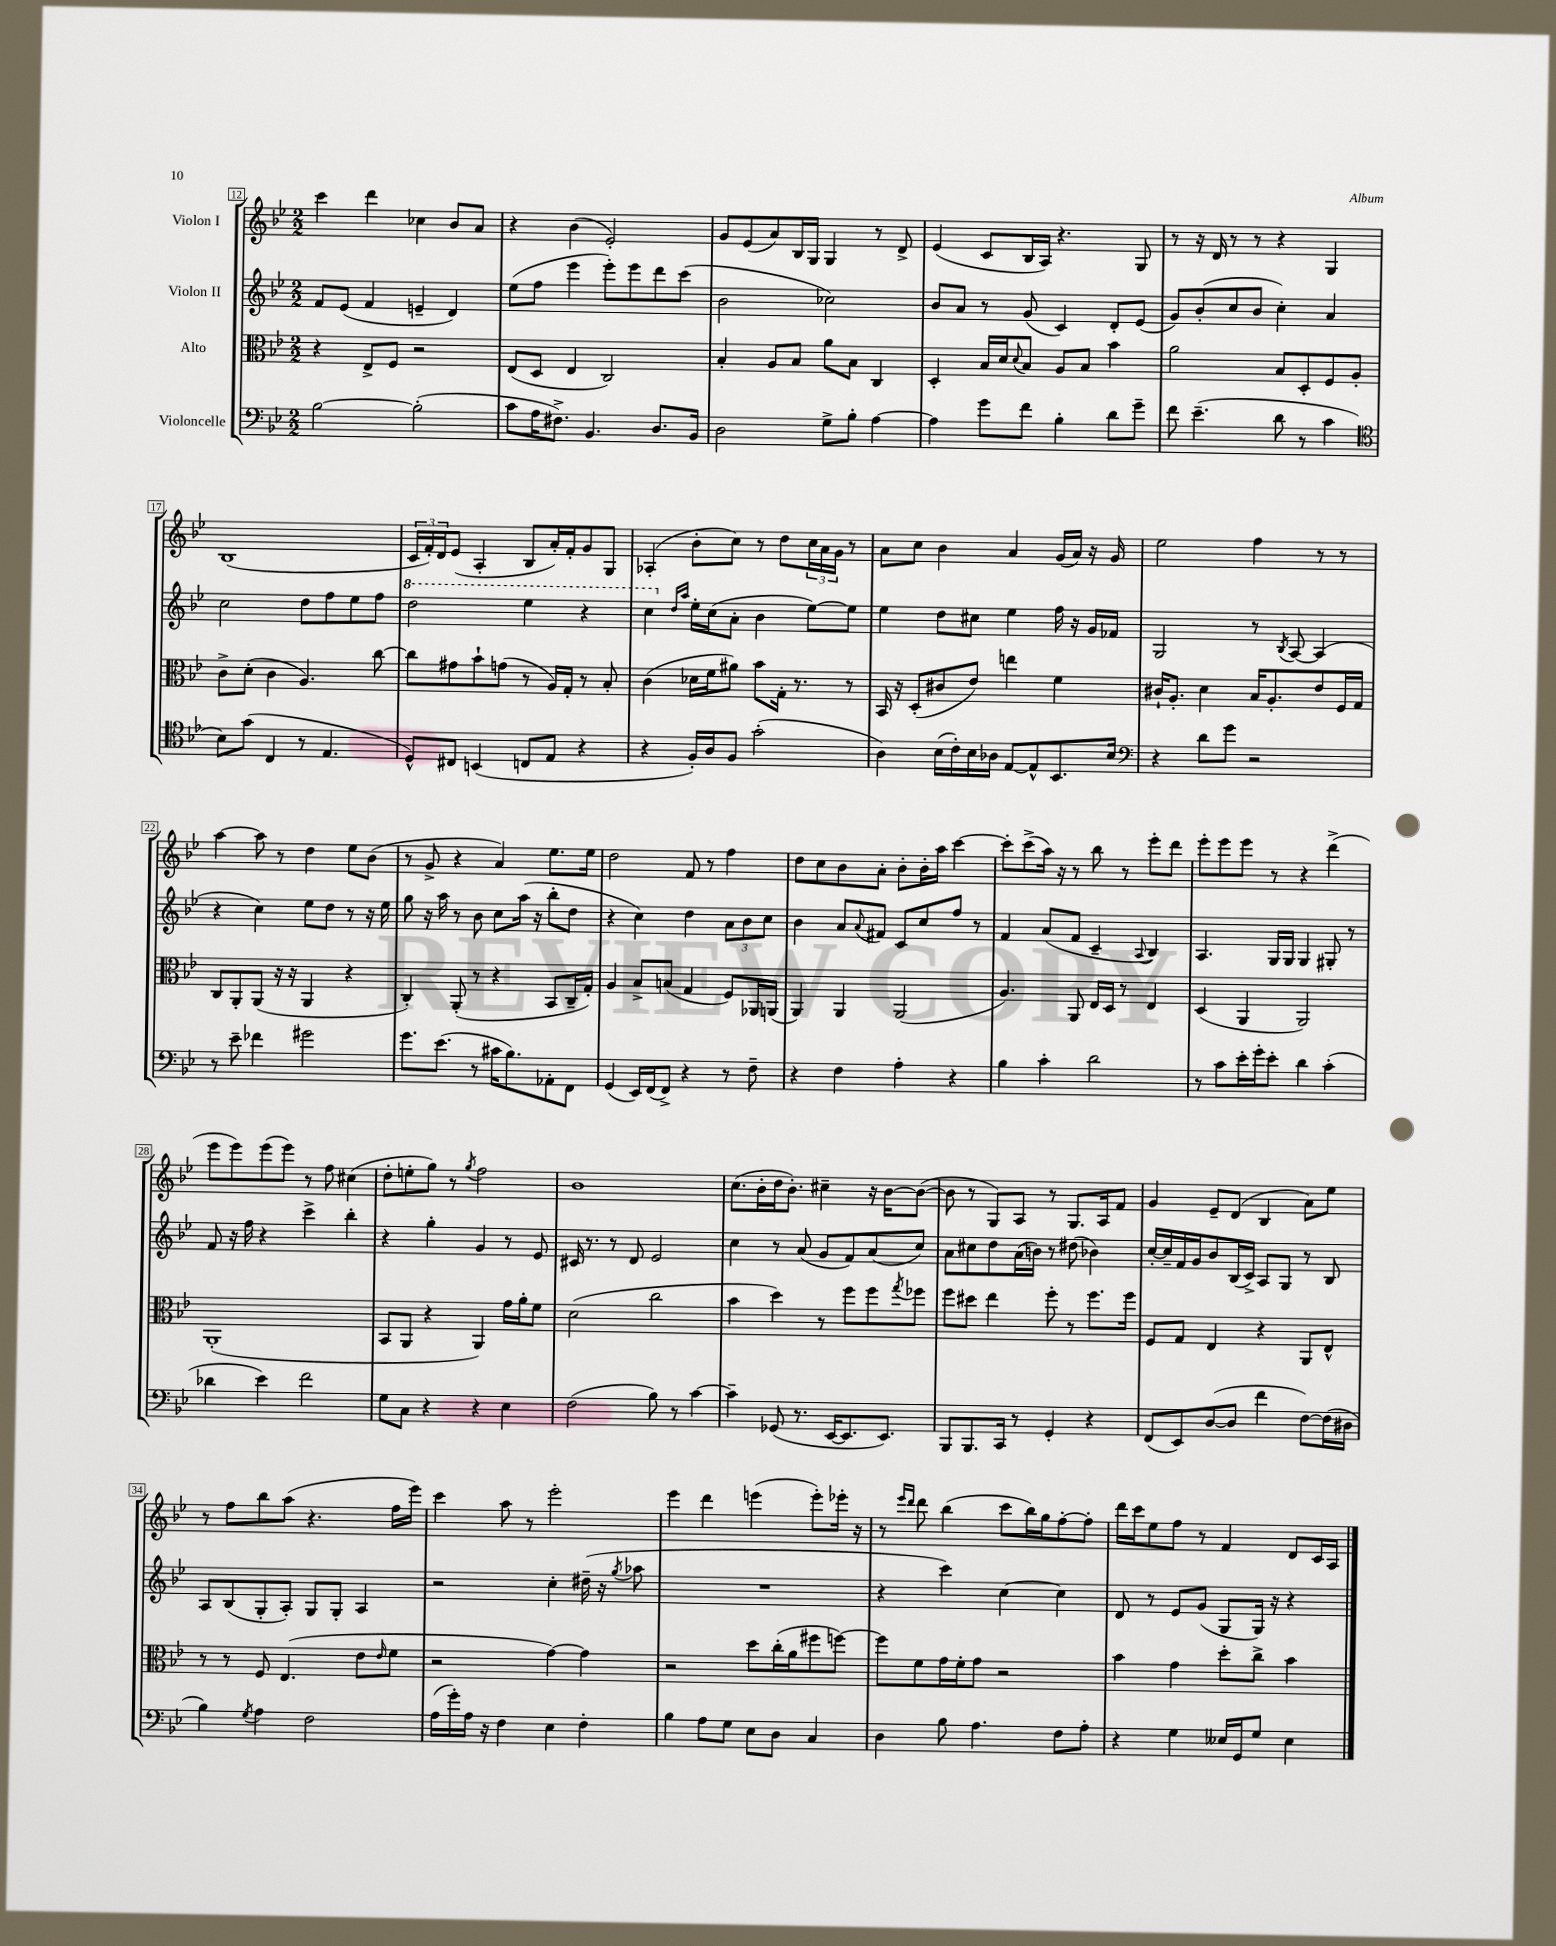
<<
\new StaffGroup <<
\new Staff = "s0" \with { instrumentName = "Violon I" } {
    \clef treble \key bes \major \numericTimeSignature \time 2/2
    c'''4 d'''4 ces''4 bes'8 a'8 |
    r4 bes'4( ees'2-.) |
    g'8 ees'8( a'8) bes16 g16 g4 r8 d'8-> |
    ees'4( c'8 bes16 a16) r4. g8 |
    r8 r16 d'16 r8 r8 r4 g4 |
    bes1( |
    \tuplet 3/2 { c'16 f'16-.) d'16 } ees'8( a4-. bes8 a'16-.) f'16-. g'8 g8 |
    aes4-.( bes'8-. c''8) r8 d''8 \tuplet 3/2 { c''16 a'16 g'16 } r8 |
    a'8 c''8 bes'4 a'4 g'16( a'16) r16 g'16 |
    ees''2 f''4 r8 r8 |
    a''4~ a''8 r8 d''4 ees''8 bes'8( |
    r8 g'8-> r4 a'4) ees''8. ees''16 |
    d''2 f'8 r8 f''4 |
    d''8 c''8 bes'8 a'8-. bes'8-. bes'16-. a''16 c'''4~ |
    c'''8-. c'''8->( a''16) r16 r8 bes''8 r8 ees'''8-. d'''8 |
    ees'''8-. ees'''8 ees'''8 r8 r4 d'''4->( |
    ees'''8 ees'''8) ees'''8( ees'''8) r8 f''8 cis''4( |
    d''8-. e''8-. g''8) r8 \acciaccatura { g''8 } f''2 |
    bes'1 |
    c''8.( bes'16-. d''16 bes'8.-.) cis''4-- r16 bes'16~ bes'8~( |
    bes'8 r8 g8) a8 r8 g8. a16 f'8 |
    g'4 ees'8-- d'8( bes4 a'8) ees''8 |
    r8 f''8 bes''8 a''8( r4. f''16 ees'''16) |
    c'''4 a''8 r8 ees'''2-. |
    ees'''4 d'''4 e'''4( e'''8-.) ees'''16-. r16 |
    r8 \grace { ees'''16 d'''16 } d'''8 bes''4( c'''8 bes''16) g''16 f''8~-. f''8-. |
    d'''16 c'''16 ees''8 f''8 r8 f'4 d'8 c'16 a16 \bar "|." |
}
\new Staff = "s1" \with { instrumentName = "Violon II" } {
    \clef treble \key bes \major \numericTimeSignature \time 2/2
    f'8 ees'8( f'4 e'4-- d'4) |
    ees''8( f''8 ees'''4 ees'''8-.) ees'''8 d'''8 c'''8( |
    bes'2 ces''2) |
    bes'8 a'8 r8 g'8( c'4) d'8-. ees'8( |
    g'8) bes'8-.( c''8 bes'8 c''4-.) a'4 |
    c''2 d''8 f''8 ees''8 f''8 |
    \ottava #1 d'''2 ees'''4 r4 |
    c'''4 \ottava #0 \grace { d''16 a''16 } ees''16-. c''16( a'8-. bes'4 ees''8~) ees''8 |
    ees''4 d''8 cis''8 ees''4 f''16 r16 g'16 fes'16 |
    g2 r8 \acciaccatura { bes8 } a8~ a4( |
    r4 c''4) ees''8 d''8 r8 r16 ees''16 |
    g''8 r16 a''16 r8 bes'8 c''8 a''16( r16 bes''8-. d''8 |
    r4 c''4) d''4 \tuplet 3/2 { a'8 bes'8 c''8 } |
    bes'4 a'8 \appoggiatura { a'8 } fis'8 c'8 c''8 f''8 r8 |
    f'4 a'8( f'8 c'4-- \appoggiatura { a8 } bes4) |
    a4. g16 g16 g4 gis8-. r8 |
    f'8 r16 f''16 r4 c'''4-> bes''4-. |
    r4 g''4-. g'4 r8 ees'8 |
    cis'16 r8. r8 d'8 ees'2 |
    c''4 r8 a'8( g'8 f'8) a'8( c''8) |
    a'8 cis''8 d''8 a'16( b'16) r8 dis''8( bes'4) |
    c''16~-. c''16-- f'16 g'16 bes'8 bes16( c'16->) a8 g8 r8 bes8 |
    a8 bes8( g8-. a8-.) g8 g8-. a4 |
    r2 c''4-. dis''16--( r16 \acciaccatura { g''8 } aes''8 |
    R1 |
    r4 c'''4) c''4~ c''4 |
    d'8 r8 ees'8 g'8( g8 g16) r16 r4 \bar "|." |
}
\new Staff = "s2" \with { instrumentName = "Alto" } {
    \clef alto \key bes \major \numericTimeSignature \time 2/2
    r4 ees8-> f8 r2 |
    ees8( d8 ees4 c2) |
    bes4-. a8 bes8 a'8 bes8 c4 |
    d4-. bes16 d'16 \appoggiatura { d'8 } bes8 a8 bes8 bes'4 |
    a'2 bes8 d8-. f8 a8-. |
    c'8-> d'8-.( c'4 a4.) c''8~ |
    c''8 gis'8 bes'8-! g'8( r8 a16) g16-. r8 bes8-. |
    c'4( des'16 f'16 ais'8) bes'8 g16-. r8. r8 |
    bes,16 r16 d8-.( cis'8 ees'8) e''4 f'4 |
    cis'16-! a8.-. d'4 bes16 a8.-. ees'8 f16 g16 |
    c8 a,8-. a,8( r16 r16 a,4 r4 |
    c4-.) a,8-.( r8 r4 bes,8 c16-- g16-.) |
    a4 bes8-> b8( g4 f8) aes,16 a,16( |
    a,4) a,4 a,2( |
    a4.) a,8 ees16 d16 r8 ees4 |
    d4( a,4 a,2) |
    a,1-.( |
    bes,8 a,8 r4 a,4) g'16 a'16-. f'8 |
    d'2( c''2 |
    bes'4 d''4) r8 f''8 f''8 \acciaccatura { g''8 } fes''8 |
    f''8 dis''8 ees''4 f''8-. r8 f''8. f''16 |
    f8 g8 ees4 r4 a,8 ees8-^ |
    r8 r8 f8 ees4.( ees'8 \grace { ees'16 } f'8 |
    r2 g'4~) g'4 |
    r2 d''8 c''16-.( a'16 fis''8 f''8~) |
    f''8 f'8 g'16 f'16-. g'8 r2 |
    bes'4 g'4 d''8-. c''8-> bes'4 \bar "|." |
}
\new Staff = "s3" \with { instrumentName = "Violoncelle" } {
    \clef bass \key bes \major \numericTimeSignature \time 2/2
    bes2~ bes2-.( |
    c'8 a16 fis8.->) bes,4. d8. bes,16 |
    d2 g8-> bes8-. a4~ |
    a4 g'8 f'8 bes4-. d'8 g'8-- |
    f'8 ees'4.--( d'8 r8 c'4 |
    \clef tenor bes8) g'8( c4 r8 ees4. |
    d8-^) cis8 b,4( c8 ees8 r4 |
    r4 f16-.) a16 f8 g'2-.( |
    a4) bes16( c'16-.) bes16 aes16 ees8~ ees8-^ bes,8. bes16 |
    \clef bass r4 d'8 g'8 r2 |
    r8 ees'8-- fes'4 gis'2 |
    g'8. ees'8.( r8 cis'16 bes8.) aes,8-. f,8 |
    g,4( ees,16) f,16( f,8->) r4 r8 f8-- |
    r4 f4 a4-. r4 |
    bes4 c'4-. d'2 |
    r8 c'8 ees'16-. g'16-. ees'8-. d'4 c'4-.( |
    des'4 ees'4) f'2 |
    g8 c8 r4 r4 ees4 |
    f2( bes8) r8 c'4~ |
    c'4-- ges,8( r8. ees,16~ ees,8. ees,8.) |
    bes,,8 bes,,8. c,16 r8 g,4-. r4 |
    f,8( ees,8) d8~( d8 f'4 f8~) f16( dis16 |
    bes4) \acciaccatura { g8 } a4 f2 |
    a16( g'16-.) a16 r16 f4 ees4 f4-. |
    bes4 a8 g8 ees8 d8 c4 |
    d4 bes8 a4. f8 a8-. |
    r4 g4 eeses16 g,16 g8 eeses4 \bar "|." |
}
>>
>>
\layout { \context { \Score currentBarNumber = #12 \override BarNumber.stencil = #(make-stencil-boxer 0.1 0.3 ly:text-interface::print) } }
